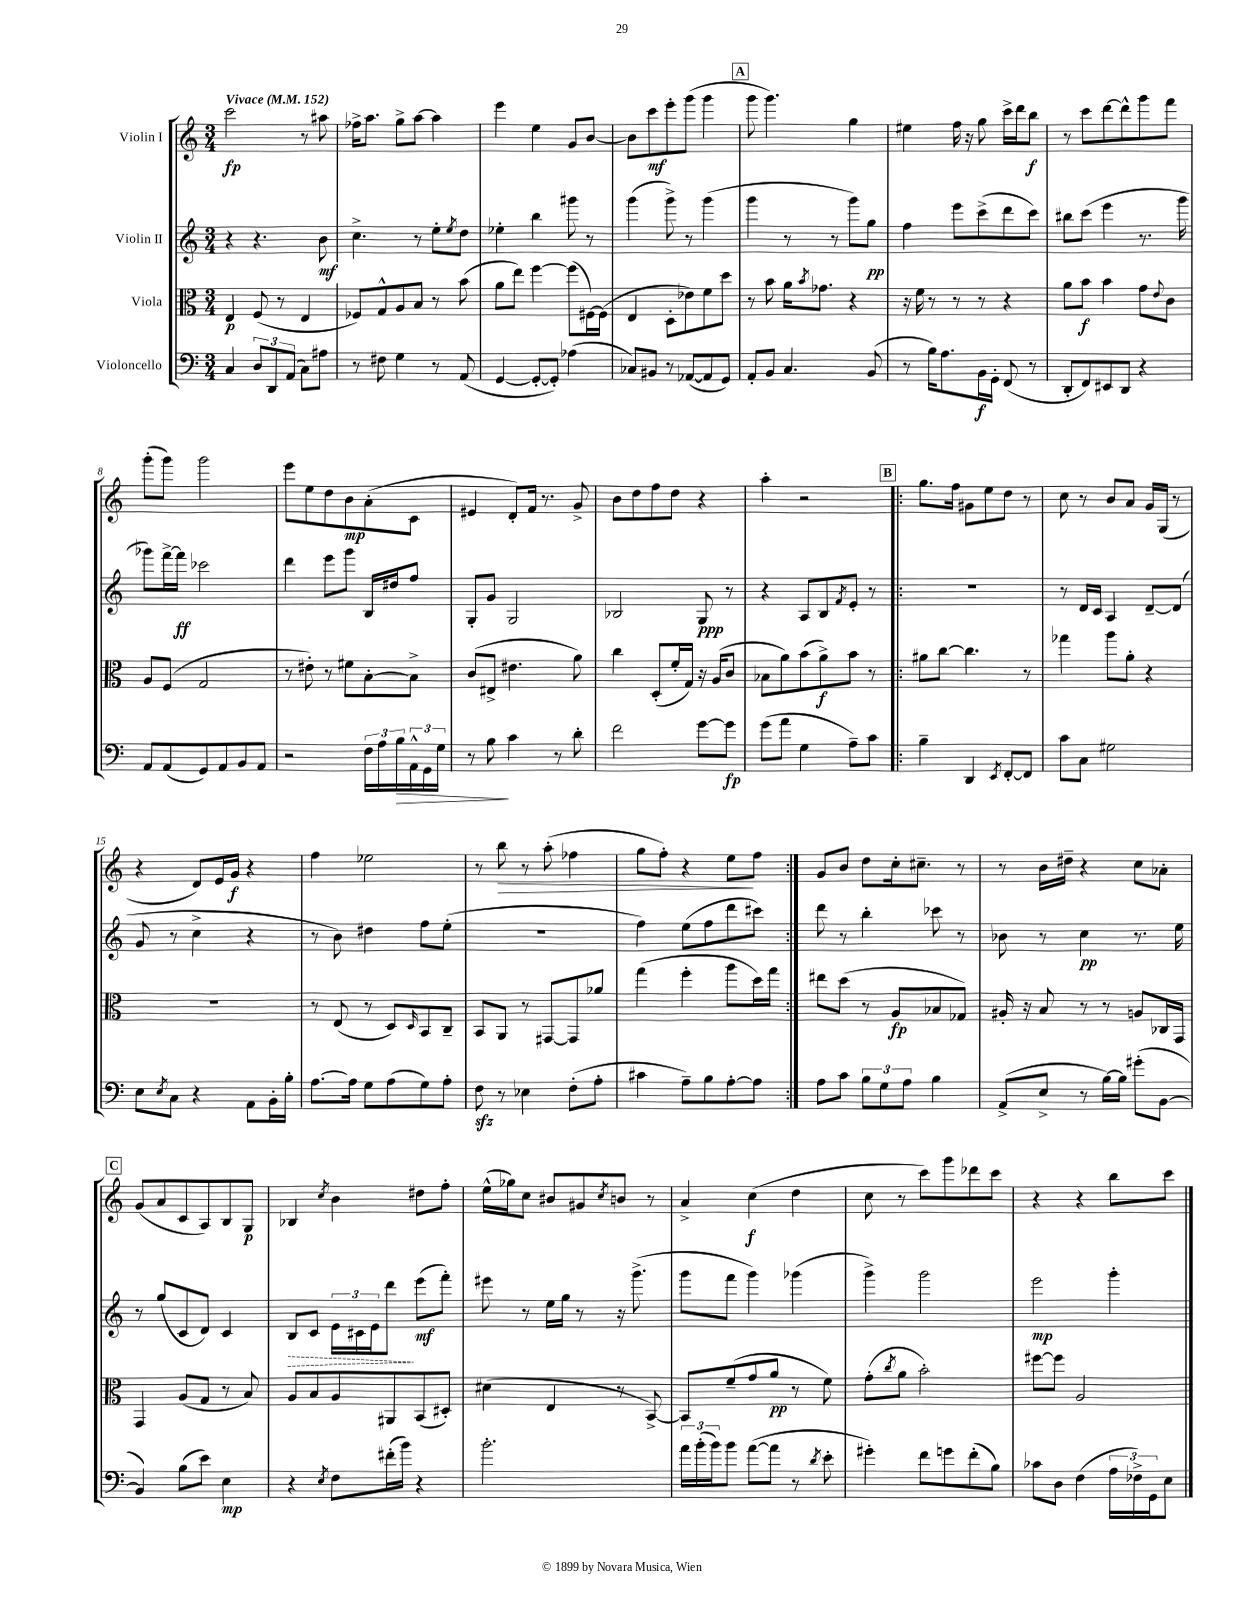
<<
\new StaffGroup <<
\new Staff = "s0" \with { instrumentName = "Violin I" } {
    \clef treble \key c \major \numericTimeSignature \time 3/4 \tempo "Vivace" 4 = 152
    c'''2\fp r8 ais''8 |
    fes''16-> a''8. g''8-> a''8~ a''4 |
    e'''4 e''4 g'8 b'8~ |
    b'8 c'''8\mf e'''8-. g'''8( g'''4 |
    \mark \markup { \box "A" } g'''8 g'''4.) g''4 |
    eis''4 f''16 r16 g''8 c'''16-> d'''16 b''8\f |
    r8 c'''8 d'''8~ d'''8-^ g'''8 f'''8 |
    g'''8-.( g'''8) g'''2 |
    e'''8 e''8 d''8 b'8\mp a'8-.( c'8 |
    eis'4 d'8-.) f'16 r8. g'8-> |
    b'8 d''8 f''8 d''8 r4 |
    a''4-. r2 |
    \repeat volta 2 { \mark \markup { \box "B" } g''8. f''16 gis'8 e''8 d''8 r8 |
    c''8 r8 b'8 a'8 g'16 g16( r8 |
    r4 d'8) e'16 g'16\f r4 |
    f''4 ees''2 |
    r8 b''8\> r8 a''8-.( fes''4 |
    g''8 f''8-.) r4 e''8\! f''8 | }
    g'8 b'8 d''8 c''16-. cis''8.-- r8 |
    r8 b'16 dis''16-- r4 c''8 aes'8-. |
    \mark \markup { \box "C" } g'8( a'8 c'8 a8) b8 g8\p |
    bes4 \acciaccatura { c''8 } b'4 dis''8 f''8-. |
    e''16-^( ges''16) c''8 bis'8 gis'8 \acciaccatura { c''8 } b'8 r8 |
    a'4-> c''4\f( d''4 |
    c''8 r8 c'''8) g'''8 des'''8 c'''8 |
    r4 r4 b''8 c'''8 \bar "|." |
}
\new Staff = "s1" \with { instrumentName = "Violin II" } {
    \clef treble \key c \major \numericTimeSignature \time 3/4
    r4 r4. b'8\mf |
    c''4.-> r8 e''8-. \acciaccatura { e''8 } d''8 |
    ees''4-. b''4 gis'''8 r8 |
    g'''4( g'''8->) r8 g'''4( |
    \mark \markup { \box "A" } g'''4 r8 r8 g'''8) g''8\pp |
    f''4 e'''8 c'''8->( d'''8 c'''8) |
    bis''8 c'''8( e'''4 r8. g'''16 |
    ges'''8) f'''16~-> f'''16\ff ces'''2 |
    d'''4 e'''8 g'''8 b16 dis''16 f''8 |
    g8-. g'8 g2 |
    bes2 g8\ppp r8 |
    r4 a8 b8 \acciaccatura { f'8 } e'8-. r8 |
    \repeat volta 2 { \mark \markup { \box "B" } R2. |
    r8 d'16 c'16 a4 d'8~-- d'8( |
    g'8 r8 c''4-> r4 |
    r8 b'8) dis''4 f''8 e''8-.( |
    R2. |
    f''4) e''8( f''8 d'''8 cis'''8) | }
    d'''8 r8 b''4-. ces'''8 r8 |
    bes'8 r8 c''4\pp r8. e''16 |
    \mark \markup { \box "C" } r8 g''8( c'8 d'8) c'4 |
    \once \override Hairpin.style = #'dashed-line b8\> c'8 \tuplet 3/2 { e'16 cis'16 e'16 } d'''8\! e'''8\mf( f'''8-.) |
    eis'''8 r8 e''16 g''16 r8 r16 g'''8.->( |
    g'''8 f'''8 g'''4) ges'''4( |
    g'''4->) g'''2 |
    e'''2\mp g'''4-. \bar "|." |
}
\new Staff = "s2" \with { instrumentName = "Viola" } {
    \clef alto \key c \major \numericTimeSignature \time 3/4
    e4\p f8( r8 e4 |
    fes8) g8-^ a8 b8 r8 b'8( |
    a'8 e''8) f''4~ f''8( fis16~) fis16( |
    e4 d8-. ees'8) f'8 d''8 |
    \mark \markup { \box "A" } r8 b'8 a'16 \acciaccatura { b'8 } ges'8. r4 |
    r16 f'16 r8 r8 r8 r4 |
    a'8 b'8\f b'4 g'8 \appoggiatura { e'8 } c'8 |
    a8 f8( g2 |
    r8 eis'8-.) r8 fis'8 b8~-. b8-> |
    c'8( eis8-> eis'4. a'8) |
    c''4 d8-.( f'16-. g16) r16 a16( c'8 |
    bes8 a'8) b'8( a'8->\f) b'8 r8 |
    \repeat volta 2 { \mark \markup { \box "B" } ais'8 c''8~ c''4. r8 |
    ges''4 a''8 a'8-. r4 |
    R2. |
    r8 e8( r8 d8) \grace { d16 } b,8 c8-- |
    b,8 a,8 r8 gis,8~ gis,8 aes'8 |
    g''4( f''4-. a''8 d''16) g''16 | }
    eis''8 d''8( r8 a8\fp bes8 ges8) |
    ais16-. r16 b8 r8 r8 a8 ces16 g,16 |
    \mark \markup { \box "C" } g,4 a8( g8 r8 b8) |
    a8 b8 a8 ais,8 b,8( dis8-.) |
    dis'4( e4 r8 b,8~->) |
    b,8 f'8--( g'8 a'8\pp r8 f'8) |
    g'8-.( \acciaccatura { c''8 } a'8 b'2-.) |
    fis''8~ fis''8 a2 \bar "|." |
}
\new Staff = "s3" \with { instrumentName = "Violoncello" } {
    \clef bass \key c \major \numericTimeSignature \time 3/4
    c4 \tuplet 3/2 { d8 d,8 a,8( } c8) ais8 |
    r8 fis8 g4 r8 a,8( |
    g,4~ g,8~-. g,8-.) aes4( |
    ces8) bis,8 r8 aes,8~( aes,8 g,8) |
    \mark \markup { \box "A" } a,8-. b,8 c4. b,8( |
    r8 b16) a8. b,16\f g,16-. f,8( r8 |
    d,8-. f,8) eis,8 d,8 r4 |
    a,8 a,8( g,8) a,8 b,8 a,8 |
    r2 \tuplet 3/2 { f16 a16 b16\> } \tuplet 3/2 { a,16-^ g,16 g16 } |
    r8 b8\! c'4 r8 d'8-. |
    f'2 g'8~ g'8\fp |
    g'8( a'8 g4 a8--) c'8 |
    \repeat volta 2 { \mark \markup { \box "B" } b4-- d,4 \acciaccatura { e,8 } f,8~-. f,8 |
    c'8 c8 gis2 |
    e8 \acciaccatura { e8 } c8 r4 a,8 b,16-. b16-. |
    a8.~ a16 g8 a8( g8) a8-. |
    f8\sfz r8 ees4 f8-.( a8-. |
    cis'4 a8--) b8 a8~-. a8 | }
    a8 c'8 \tuplet 3/2 { b8 g8 a8 } b4 |
    a,8->( e8-> r8 b16~) b16 gis'8-.( b,8~ |
    \mark \markup { \box "C" } b,4) b8( e'8) e4\mp |
    r4 \acciaccatura { e8 } f8 fis'16-.( b'16) r4 |
    b'2.-. |
    \tuplet 3/2 { a'16 b'16-.( b'16) } b'8 a'8~( a'8 r8 \acciaccatura { d'8 } e'8-. |
    gis'4-.) f'8 g'8 f'8-.( b8) |
    ces'8 d8 f4( \tuplet 3/2 { a16 fes16->) g,16 } e8 \bar "|." |
}
>>
>>
